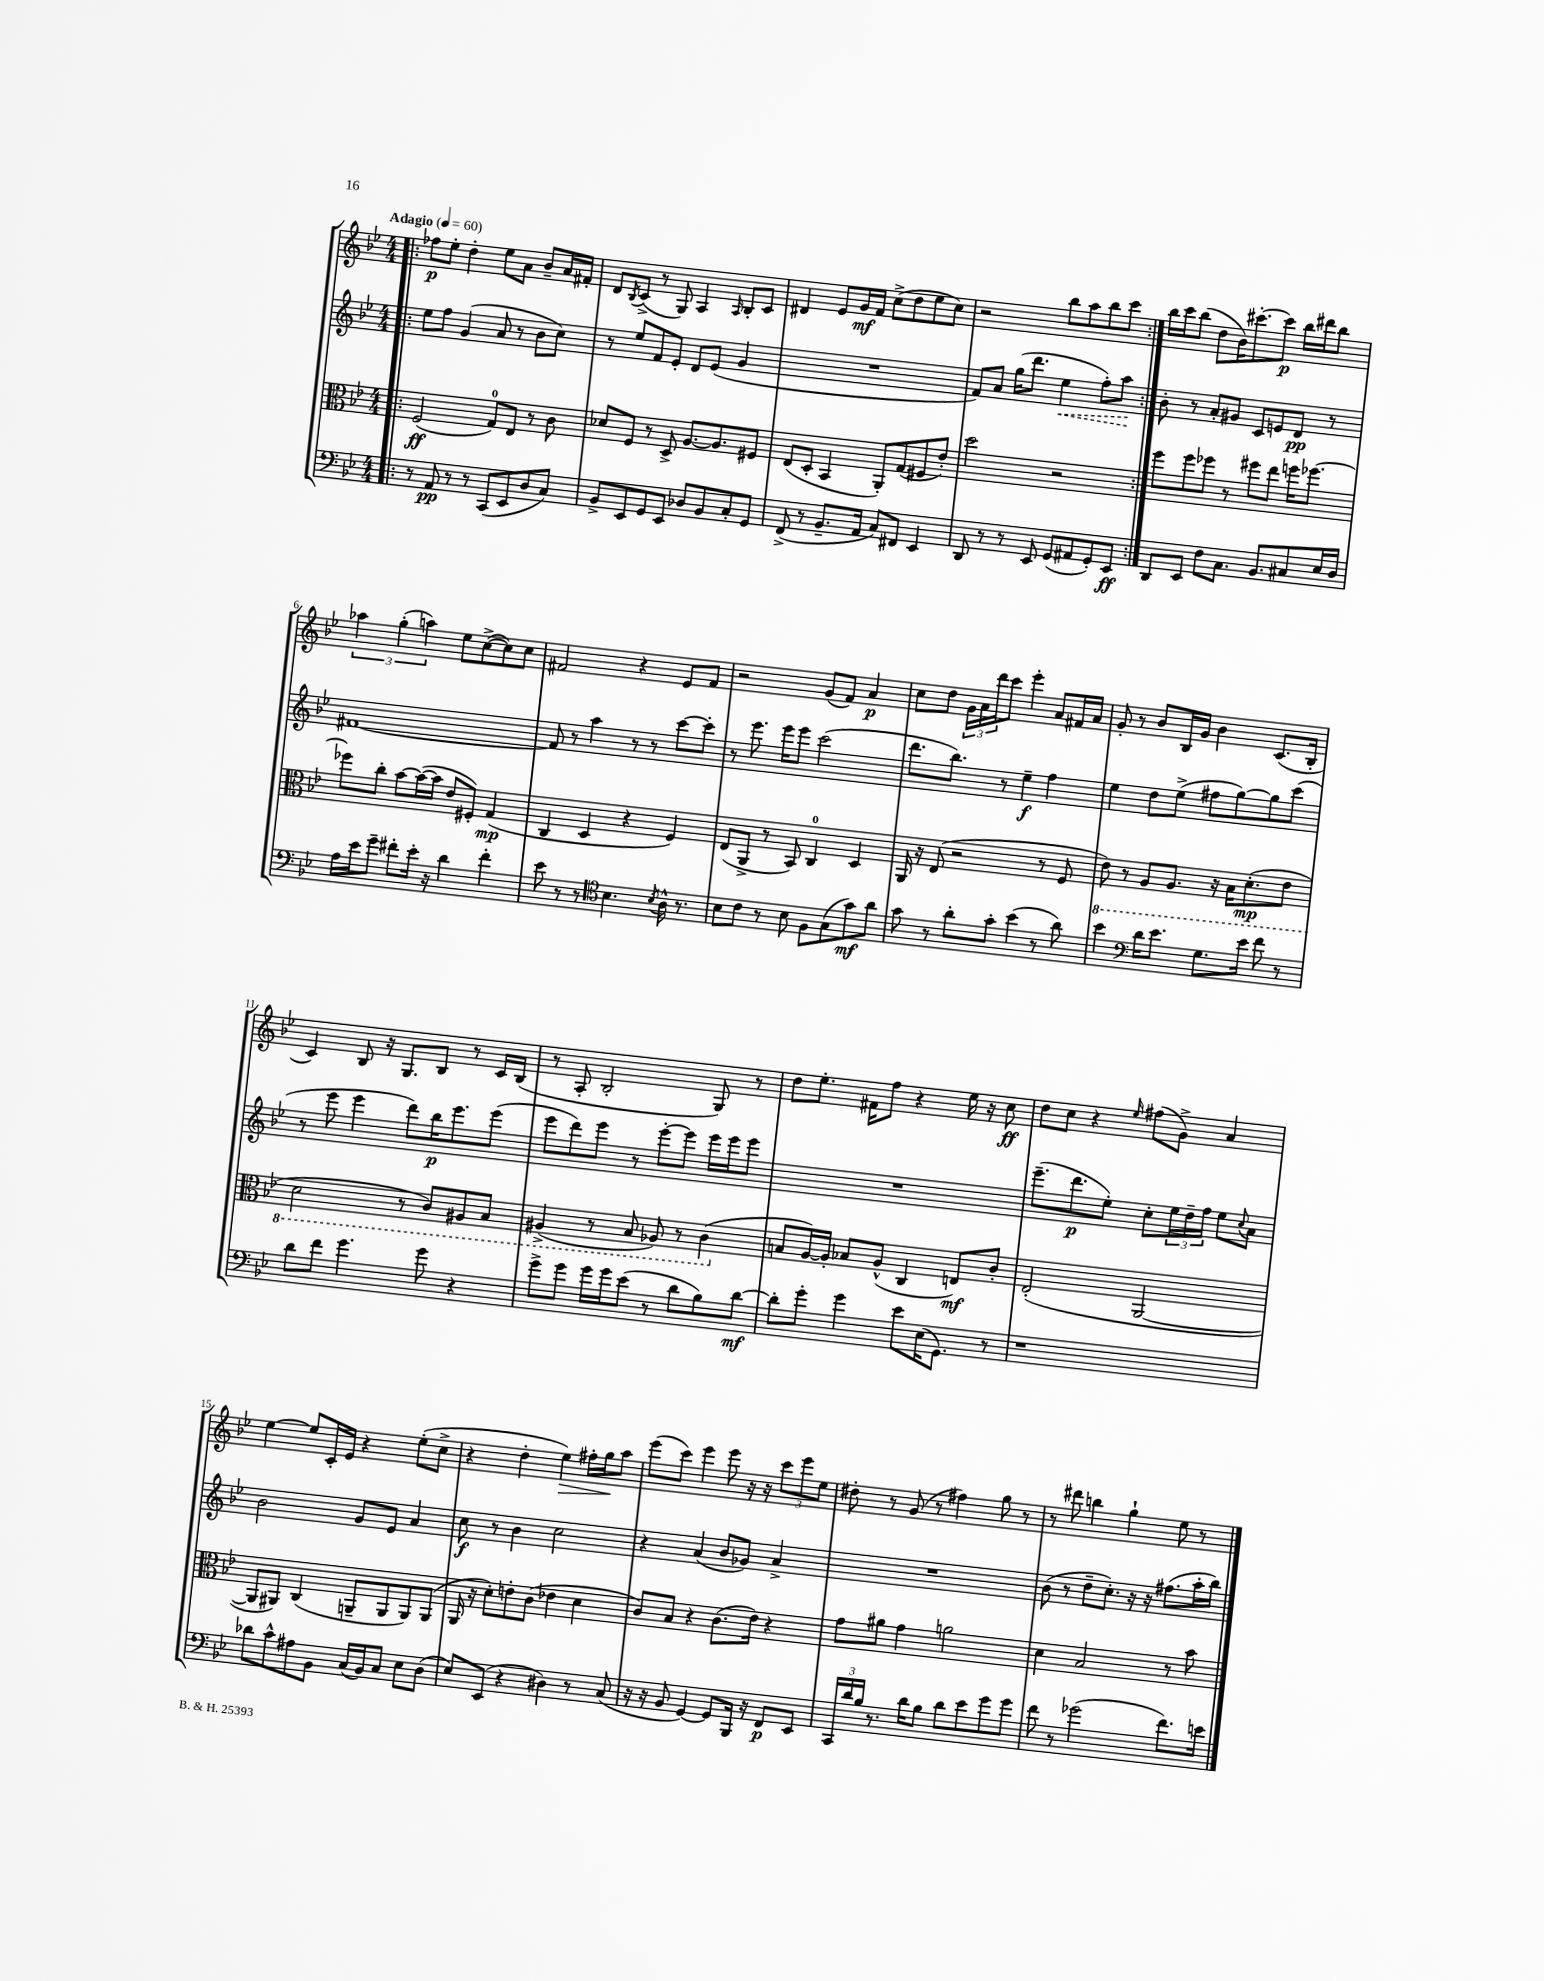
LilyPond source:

<<
\new StaffGroup <<
\new Staff = "s0" {
    \clef treble \key bes \major \numericTimeSignature \time 4/4 \tempo "Adagio" 4 = 60
    \repeat volta 2 { \bar ".|:" fes''8\p ees''8-. d''4-. ees''8 a'8 bes'8-- a'16 fis'16-. |
    d'8 \acciaccatura { bes8 } c'8->( r8 g8) a4 \grace { a16 } bes8-. c'8 |
    dis'4 ees'8 g'16\mf f'16 c''8->( d''8 ees''8 c''8) |
    r2 bes''8 a''8 bes''8 c'''8 | }
    bes''16 c'''16 bes''8( d''8 bes'16) cis'''8.~-. cis'''8\p bes''16 dis'''16 bes''8 |
    \tuplet 3/2 { aes''4 g''4-.( a''4) } ees''8 c''8~->( c''8) c''8 |
    fis'2 r4 ees'8 fis'8 |
    r2 g'8( f'8) a'4\p |
    c''8 d''8 \tuplet 3/2 { g'16 a'16 d'''16 } c'''8 ees'''4-. a'8 fis'16 a'16 |
    g'8-. r8 bes'8 bes16 g'16 bes'4 c'8.( bes16-. |
    c'4) bes8 r16 g8. bes8 r8 c'16 bes16( |
    r8 a8-. bes2-. g8) r8 |
    d''8 ees''8.-. fis'16 f''8 r4 ees''16 r16 c''8\ff |
    d''8 c''8 r4 \grace { ees''16 } fis''8( g'8->) a'4 |
    ees''4~ ees''8 c'16-. ees'16 r4 ees''8-.( c''8-> |
    r4 d''4-. ees''4\>) fis''16-. g''16\! a''8 |
    ees'''8( c'''8) ees'''4 ees'''8 r16 r16 \tuplet 3/2 { c'''8 ees'''8 ees''8 } |
    dis''8-. r8 g'8( r8 fis''4) g''8 r8 |
    r8 dis'''8 b''4 g''4-! ees''8 r8 \bar "|." |
}
\new Staff = "s1" {
    \clef treble \key bes \major \numericTimeSignature \time 4/4
    \repeat volta 2 { \bar ".|:" ees''8 f''8 g'4( a'8 r8 bes'8 c''8) |
    r8 ees''8 f'8 ees'8-. d'8 ees'8( g'4 |
    R1 |
    f'8) a'8 g''16( d'''8. \once \override Hairpin.style = #'dashed-line ees''4\< f''8-.) a''8\! | }
    bes'8-. r8 a'8-. gis'8 c'8 e'8 d'8\pp r8 |
    fis'1~ |
    fis'8 r8 a''4 r8 r8 c'''8~ c'''8-. |
    r8 ees'''8. ees'''16 ees'''8 c'''2( |
    d'''8. bes''8.) r8 ees''4--\f f''4 |
    ees''4 d''8 ees''8->( fis''8 g''8~) g''8 c'''8( |
    r8 ees'''8 ees'''4 d'''8) bes''16\p ees'''8. ees'''8( |
    ees'''8 d'''8) ees'''8 r8 ees'''8~-. ees'''8 ees'''16 ees'''16 ees'''8 |
    R1 |
    ees'''8.--( d'''8.\p ees''8-.) c''8-. \tuplet 3/2 { ees''16 d''16-- f''16 } ees''8 \appoggiatura { c''8 } a'8 |
    bes'2 g'8 ees'8 a'4 |
    c''8\f r8 bes'4 c''2 |
    r4 a'4( bes'8 ges'8) a'4-> |
    R1 |
    bes'8( r8 d''8-- c''8.-.) r16 r16 fis''8.( a''16-. bes''16) \bar "|." |
}
\new Staff = "s2" {
    \clef alto \key bes \major \numericTimeSignature \time 4/4
    \repeat volta 2 { \bar ".|:" f2\ff( g8-0) ees8 r8 c'8 |
    des'8 f8 r8 d8-> a8.~ a8. fis8 |
    ees8( d8-. bes,4 a,8-.) g8( fis8 ees'8-.) |
    d''2 r2 | }
    f''8 f''8 fes''8 r8 fis''8 ees''8 f''16 fes''8.~ |
    fes''8 c''8-. bes'8~ bes'16~( bes'16 ees'8 fis8-.) g4\mp( |
    c4 d4 r4 f4) |
    ees8( a,8-> r8 bes,8) c4-0 d4 |
    a,16 r16 ees8( r2 r8 f8 |
    \ottava #-1 ees8) r8 a,8 a,8. r16 bes,16 d8.-.\mp( ees8 |
    d2 r8 c8) ais,8 bes,8 |
    ais,4->( r8 bes,8 aes,8) r8 c4( \ottava #0 |
    b8 a16~) a16-. bes8 a8-^( c4 e8\mf) c'8-. |
    ees2-.( a,2~ |
    a,8 ais,8) c4( a,8-- a,8 a,8) a,8( |
    a,16 r16 d'8-.) e'8-. c'8( ees'4 d'4 |
    c'8) bes8 r4 c'8.( ees'16) r4 |
    g'8 ais'8 g'4 a'2 |
    d'4 bes2 r8 bes'8 \bar "|." |
}
\new Staff = "s3" {
    \clef bass \key bes \major \numericTimeSignature \time 4/4
    \repeat volta 2 { \bar ".|:" r8 a,8\pp r8 r8 c,8( ees,8 d8 c8) |
    bes,8-> ees,8 g,8 ees,8 des8 bes,8 c8-. g,8 |
    f,8->( r8 bes,8.-- a,16 c8) fis,8 ees,4 |
    d,8 r8 r8 ees,8 g,8( ais,8 g,8-.) ees,8\ff | }
    d,8 ees,8 f8 c8. bes,8. cis8 ees16 d16 |
    a16 ees'16 g'8-- fis'8-. ees'16-. r16 d'4 fis'4-. |
    ees'8 r8 r8 \clef tenor bes4. \acciaccatura { bes8 } a16-^ r8. |
    bes8 c'8 r8 bes8 f8 g8( g'8\mf) a'8 |
    g'8 r8 a'8-. g'8-. bes'4( r8 a'8) |
    bes'4 \clef bass d'16 ees'8. g8. ees'16 f'8 r8 |
    d'8 f'8 g'4. g'8 r4 |
    g'8-> g'8 g'16 g'16 ees'8( r8 d'8 bes8) d'8~\mf |
    d'8-. g'8-. g'4 ees'8 ees16( g,8.) r8 |
    r1 |
    des'8 c'8-^ ais8 bes,8 c16( bes,16) c8 ees8 d8( |
    ees8) ees,8( r4 dis4) r8 c8( |
    r16 r16 bes,8 g,4~) g,8 bes,,16 r16 f,8\p ees,8 |
    \tuplet 3/2 { c,16 d'16 bes16 } r8. d'16 bes8 d'8 ees'8 g'8 g'8 |
    f'8 r8 ges'2( f'8.) e'16 \bar "|." |
}
>>
>>
